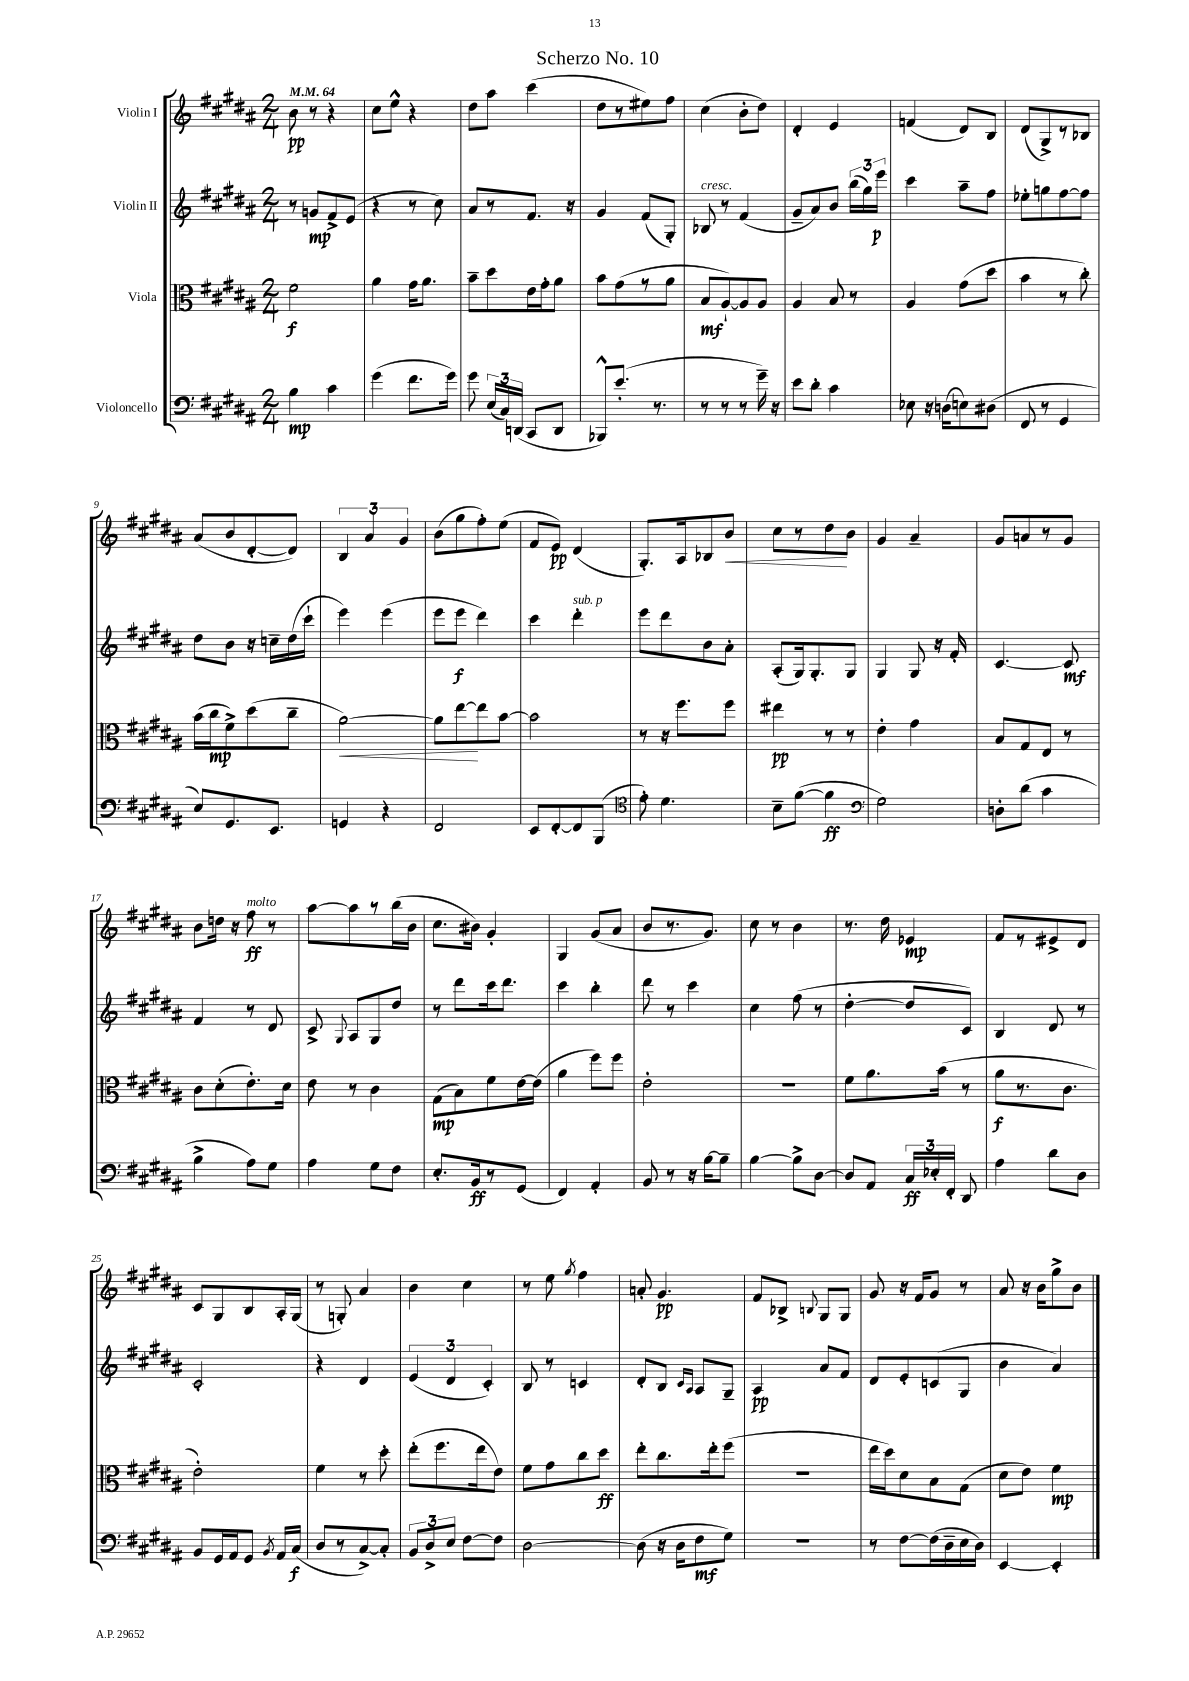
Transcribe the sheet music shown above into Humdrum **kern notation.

**kern	**kern	**kern	**kern
*staff4	*staff3	*staff2	*staff1
*clefF4	*clefC3	*clefG2	*clefG2
*k[f#c#g#d#a#]	*k[f#c#g#d#a#]	*k[f#c#g#d#a#]	*k[f#c#g#d#a#]
*M2/4	*M2/4	*M2/4	*M2/4
*MM64	*MM64	*MM64	*MM64
4B	2f#	8r	8b
.	.	8g	8r
4c#	.	8f#^	4r
.	.	(8e	.
=	=	=	=
(4g#	4a#	4r	8cc#
.	.	.	8ee^^
8.f#	16g#	8r	4r
.	8.a#	.	.
.	.	8cc#)	.
16g#)	.	.	.
=	=	=	=
8g#	8b~	8a#	8dd#
(24E	8dd#	8r	8aa#
24C#)	.	.	.
(24DD	.	.	.
8CC#	16e	8.f#	(4ccc#
.	16g#'	.	.
8DD	8a#	.	.
.	.	16r	.
=	=	=	=
8BBB-^^)	8b	4g#	8dd#
(8.e'	(8g#	.	8r
.	8r	(8f#	8ee#)
8.r	.	.	.
.	8a#	8G#')	8ff#
=	=	=	=
8r	8B	8B-	(4cc#
8r	[8A#`)	8r	.
8r	8A#]	(4f#	8b'
16g#~)	8A#	.	8dd#)
16r	.	.	.
=	=	=	=
8e	4A#	8g#~	4d#'
8d#'	.	8a#)	.
4c#	8B	8b	4e
.	8r	(24bb	.
.	.	24gg#)	.
.	.	24eee	.
=	=	=	=
8E-	4A#	4ccc#	(4f
16r	.	.	.
(16D	.	.	.
8E)	(8g#	8aa#~	8d#)
(8D#	8dd#	8ff#	8B
=	=	=	=
8FF#	4b	8ee-'	(8d#
8r	.	8gg	8G#^)
4GG#	8r	[8ff#	8r
.	8cc#')	8ff#]	8B-
=	=	=	=
8E)	(16b	8dd#	(8a#
.	16cc#	.	.
8.GG#	8f#^)	8b	8b
.	(8dd#	16r	[8d#'
8.EE	.	16cc~	.
.	8cc#~	(16dd#	8d#])
.	.	16ccc#`	.
=	=	=	=
4GG	[2a#)	4eee)	6B
.	.	.	6a#
4r	.	(4eee	.
.	.	.	6g#
=	=	=	=
2FF#	8a#]	8eee	(8b
.	[8ee	8eee	8gg#
.	8ee]	4ddd#)	8ff#')
.	[8b	.	(8ee
=	=	=	=
8EE	2b]	4ccc#	8f#
[8FF#'	.	.	8e)
8FF#]	.	4ddd#'	(4d#
(8BBB	.	.	.
=	=	=	=
*clefC4	*	*	*
8e')	8r	8eee	8.G#')
4.d#	16r	8ddd#	.
.	8.ff#	.	16A#
.	.	8b	8B-
.	8ff#	8a#'	8b
=	=	=	=
8B~	4ee#	(8A#'	8cc#
([8f#	.	16G#)	8r
.	.	8.G#'	.
4f#]	8r	.	8dd#
.	8r	8G#	8b
=	=	=	=
*clefF4	*	*	*
2G#)	4e'	4G#	4g#
.	4g#	8G#	4a#~
.	.	16r	.
.	.	16f#'	.
=	=	=	=
8D'	8B	[4.c#	8g#
(8d#	8G#	.	8a
4c#	8E	.	8r
.	8r	8c#]	8g#
=	=	=	=
4B^	8c#	4f#	8b
.	(8d#'	.	16dd
.	.	.	16r
8A#)	8.e')	8r	8ff#
8G#	.	8d#	8r
.	16d#	.	.
=	=	=	=
4A#	8e	8c#^	[8aa#
.	.	8qqG#	.
.	8r	8A#	8aa#]
8G#	4c#	8G#	8r
8F#	.	8dd#	(16bb
.	.	.	16b
=	=	=	=
8.E'	(8G#	8r	8.cc#
.	8B)	8ddd#	.
16BB	.	.	16b#)
8r	8f#	16ccc#	4g#'
.	.	8.ddd#	.
(8GG#	[16e	.	.
.	(16e]	.	.
=	=	=	=
4FF#)	4a#	4ccc#	4G#
4AA#'	8ff#)	4bb'	(8g#
.	8ff#	.	8a#
=	=	=	=
8BB	2e'	8ddd#	8b
8r	.	8r	8.r
16r	.	4ccc#	.
[16B	.	.	8.g#)
8B~]	.	.	.
=	=	=	=
[4B	2r	4cc#	8cc#
.	.	.	8r
8B^]	.	(8ff#	4b
[8D#	.	8r	.
=	=	=	=
8D#]	8f#	[4dd#'	8.r
8AA#	8.a#	.	.
.	.	.	16dd#
24C#	.	8dd#]	4e-
24E-'	.	.	.
.	(16b	.	.
24FF#'	.	.	.
8DD#	8r	8c#)	.
=	=	=	=
4A#	8a#	4B	8f#
.	8.r	.	8r
8d#	.	8d#	8e#^
.	8.c#	.	.
8D#	.	8r	8d#
=	=	=	=
8BB	2e')	2c#'	8c#
16GG#	.	.	8G#
16AA#	.	.	.
8GG#	.	.	8B
8qBB	.	.	.
16AA#	.	.	16A#'
(16C#	.	.	(16G#
=	=	=	=
8D#	4f#	4r	8r
8r	.	.	8G')
[8C#^)	8r	4d#	4a#
8C#']	8dd#'	.	.
=	=	=	=
12BB	(8ee'	(6e	4b
12D#^	.	.	.
.	8.ff#	.	.
12E	.	6d#	.
[8F#	.	.	4cc#
.	16ee	.	.
.	.	6c#')	.
8F#]	8e)	.	.
=	=	=	=
[2D#	8f#	8B	8r
.	8g#	8r	8ee
.	.	.	8qgg#
.	8cc#	4c	4ff#
.	8dd#	.	.
=	=	=	=
(8D#]	8ee'	8d#'	8a'
16r	8.cc#	8B	4.g#
16D#	.	.	.
.	.	16qqc#	.
.	.	16qqA#	.
8F#	.	8A#	.
.	16ee'	.	.
8G#)	(8ff#	8G#~	.
=	=	=	=
2r	2r	4A#	8f#
.	.	.	8B-^
.	.	.	8qqB
.	.	8a#	8G#
.	.	8f#	8G#
=	=	=	=
8r	16ee	8d#	8g#
.	16dd#)	.	.
[8F#	8d#	8e'	16r
.	.	.	16f#
(16F#]	8B	(8c	8g#
16D#~	.	.	.
16E	(8G#	8G#	8r
16D#)	.	.	.
=	=	=	=
[4EE	8d#	4b	8a#
.	8e)	.	16r
.	.	.	16b
4EE']	4f#	4a#)	8gg#^
.	.	.	8b
==	==	==	==
*-	*-	*-	*-
